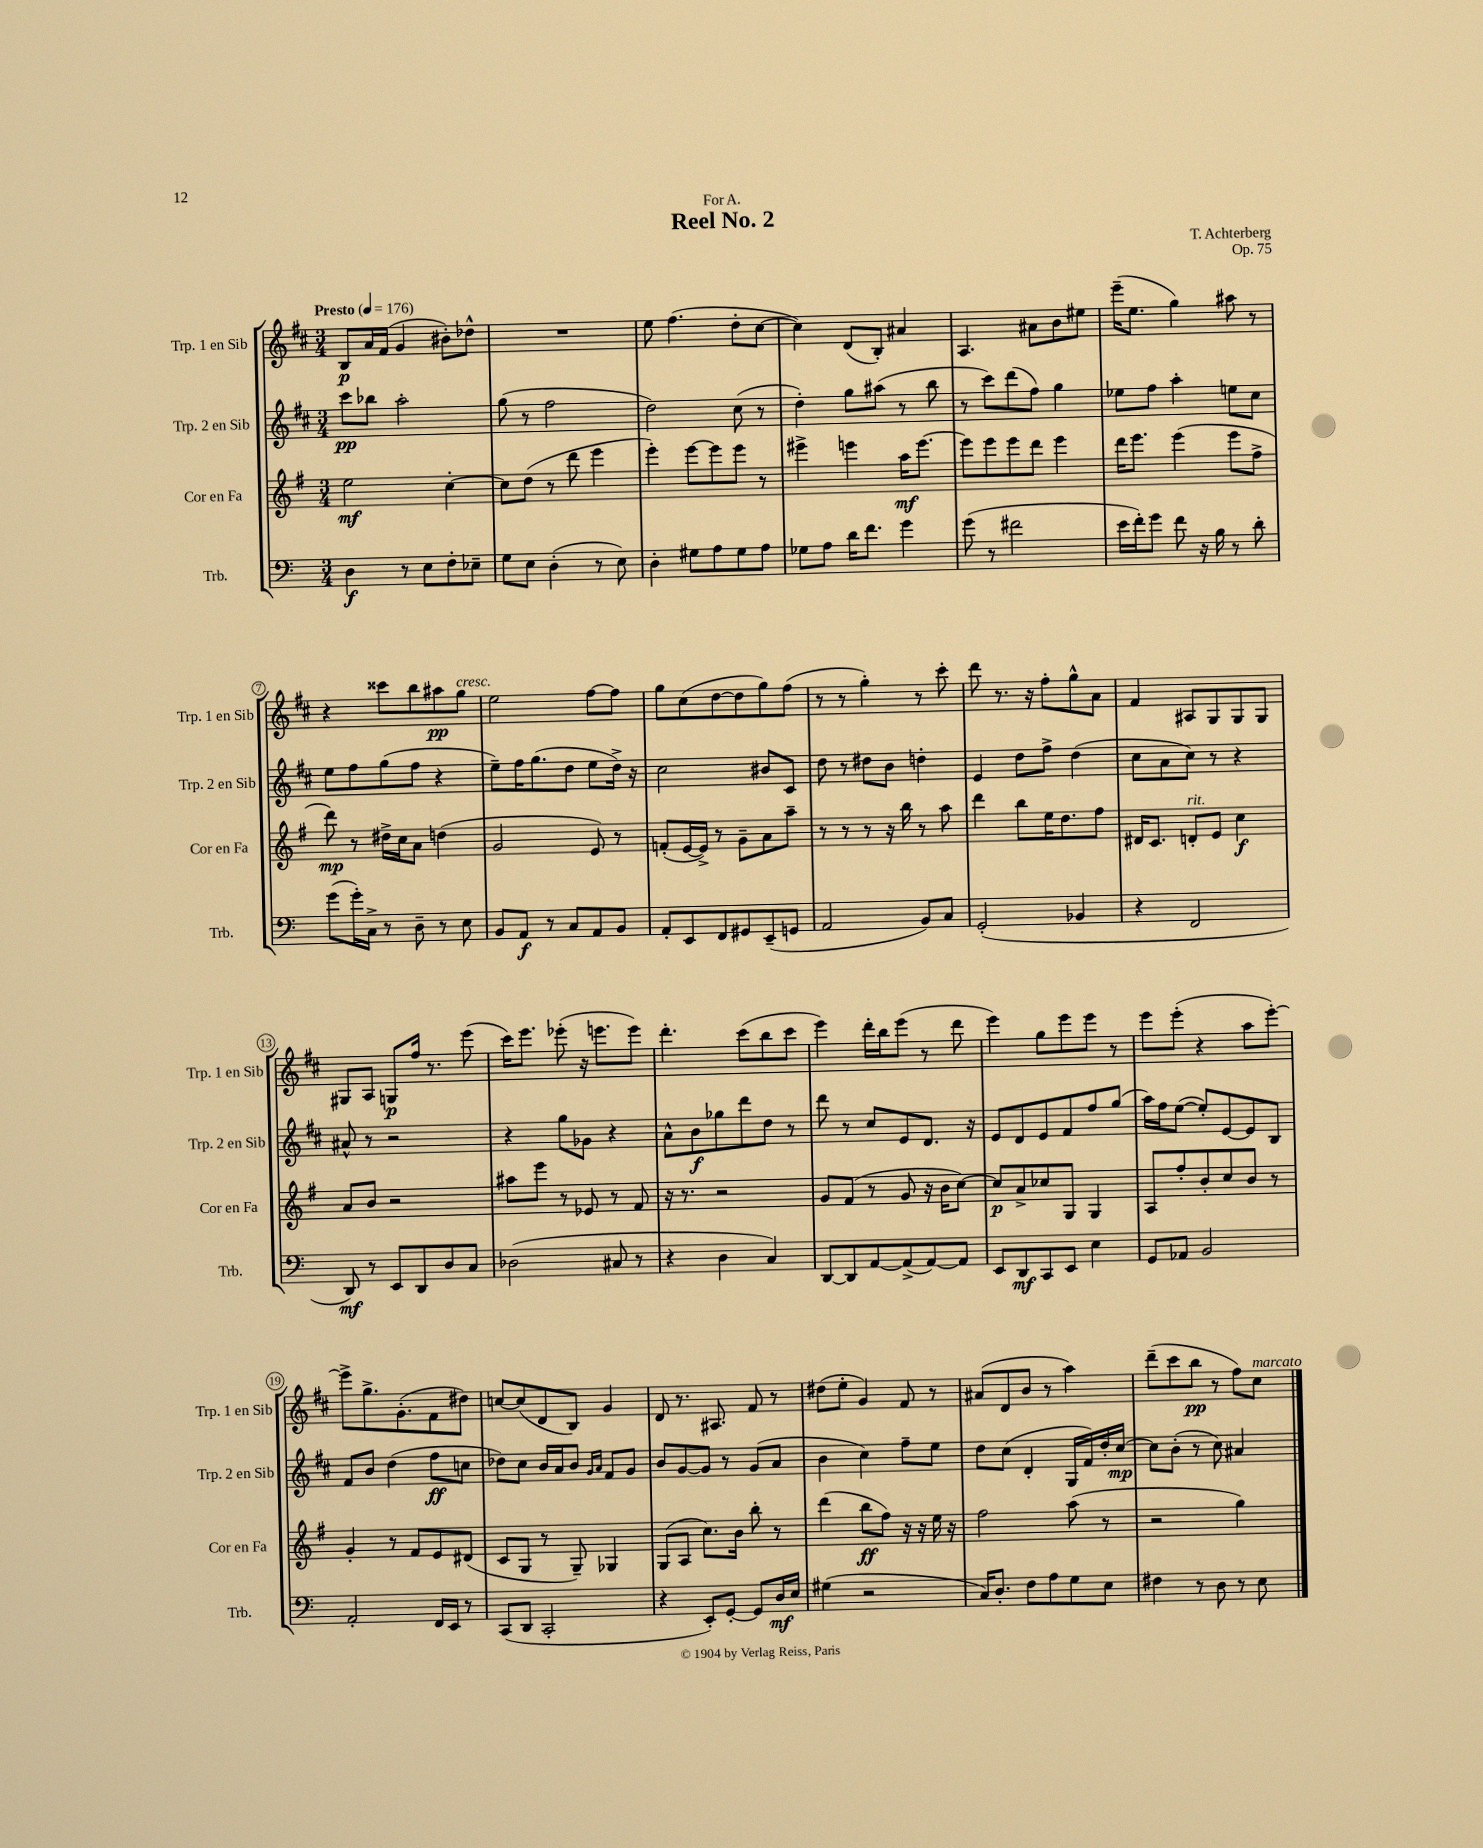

**kern	**kern	**kern	**kern
*staff4	*staff3	*staff2	*staff1
*clefF4	*clefG2	*clefG2	*clefG2
*k[]	*k[f#]	*k[f#c#]	*k[f#c#]
*M3/4	*M3/4	*M3/4	*M3/4
*MM176	*MM176	*MM176	*MM176
4D\	2ee\	8ccc#\L	8B/L
.	.	8bb-\J	16a/L
.	.	.	(16f#/JJ
8r	.	2aa'\	4g/
8E\L	.	.	.
8F'\	[4cc'\	.	8b#'\L)
8E-~\J	.	.	8dd-^^\J
=	=	=	=
8G\L	8cc\]L	(8gg\	2.r
8E\J	(8dd\J	8r	.
(4D'\	8r	2ff#\	.
.	8ddd\	.	.
8r	4eee\	.	.
8E\)	.	.	.
=	=	=	=
4D'\	4eee'\)	2dd\)	8ee\
.	.	.	(4.ff#\
8G#\L	[8eee\L	.	.
8A\	8eee\]	.	.
8G#\	8eee\J	(8cc#\	8dd'\L
8A\J	8r	8r	[8cc#\J
=	=	=	=
8G-\L	4eee#^\	4dd'\)	4cc#\])
8A\J	.	.	.
16d\LK	4eee\	8gg\L	(8d/L
8.f\J	.	.	.
.	.	(8aa#\J	8B'/J)
4g\	16aa\LK	8r	4a#/
.	[8.eee\J	.	.
.	.	8bb\	.
=	=	=	=
(8g\	8eee\]L	8r	4.A/
8r	8eee\	8ccc#\L)	.
2f#\	8eee\	(8ddd\	.
.	8ddd\J	8ff#\J)	8a#\L
.	4eee\	4gg\	8b\
.	.	.	8ee#\J
=	=	=	=
16e\LL	16ddd\LK	8ee-\L	(16eee~\LK
16f'\J)	8.eee\J	.	8.ee\J
8g\J	.	8ff#\J	.
8f\	(4eee\	4aa'\	4gg\)
16r	.	.	.
16B\	.	.	.
8r	8eee\L	8ee\L	8aa#\
8d'\	8ff#^\J	8cc#\J	8r
=	=	=	=
(8g\L	8ddd\)	8ee\L	4r
16g'\L)	8r	8ff#\	.
16C^\JJ	.	.	.
8r	16dd#^\LL	(8gg\	8ccc##\L
.	16cc\J	.	.
8D~\	8a\J	8ff#\J	8bb\
8r	(4dd\	4r	8aa#\
8E\	.	.	8gg\J
=	=	=	=
8BB/L	2g/	8ee~\L)	2ee\
8AA/J	.	16ff#\K	.
.	.	(8.gg\	.
8r	.	.	.
8C/L	.	8dd\J	.
8AA/	8e/)	8ee\L	[8ff#\L
8BB/J	8r	16dd^\Jk)	8ff#\]J
.	.	16r	.
=	=	=	=
8AA'/L	(8f'/L	2cc#\	8gg\L
8EE/	[16e/L	.	(8cc#\
.	16e^/]JJ)	.	.
8FF/	8r	.	[8dd\
8GG#/	8g~\L	.	8dd\]
(8EE~/	8a\	8b#/L	8gg\)
8GG/J	8aa~\J	8c#/J	(8ff#\J
=	=	=	=
2AA/	8r	8dd\	8r
.	8r	8r	8r
.	8r	8dd#\L	4gg'\)
.	16r	8b\J	.
.	16bb\	.	.
8BB/L)	8r	4dd'\	8r
8C/J	8aa\	.	8ccc#'\
=	=	=	=
(2GG'/	4ddd\	4e/	8ddd\
.	.	.	8.r
.	8bb\L	8dd\L	.
.	.	.	16r
.	16ee\K	8ff#^\J	8ff#'\L
.	8.dd\	.	.
4BB-/	.	(4dd\	8gg^^\
.	8ff#\J	.	8a\J
=	=	=	=
4r	16d#/LK	8cc#\L	4f#/
.	8.c/J	.	.
.	.	8a\	.
2FF/	8d'/L	8cc#\J)	8A#/L
.	8e/J	8r	8G/
.	4cc\	4r	8G/
.	.	.	8G/J
=	=	=	=
8DD/)	8a/L	8a#^^/	8G#/L
8r	8b/J	8r	8A/J
8EE/L	2r	2r	8G/L
8DD/	.	.	16ff#/Jk
.	.	.	8.r
8D/	.	.	.
8C/J	.	.	(8eee\
=	=	=	=
(2D-\	8aa#\L	4r	16ccc#\LK)
.	.	.	8.eee\J
.	8eee\J	.	.
.	8r	8gg\L	(8eee-'\
.	8e-/	8g-\J	16r
.	.	.	8.eee\L
8C#/	8r	4r	.
8r	8f#/	.	8eee\J)
=	=	=	=
4r	16r	8a^^\L	4.ddd'\
.	8.r	.	.
.	.	8b\	.
4D\	2r	8gg-\	.
.	.	8ddd\	(8ccc#\L
4C/)	.	8dd\J	8bb\
.	.	8r	8ccc#\J
=	=	=	=
[8DD/L	8g/L	8ddd\	4eee\)
8DD/]	(8f#/J	8r	.
[8AA/	8r	8cc#/L	16ddd'\LL
.	.	.	16bb\J
(8AA^/]	8g/	8e/	(8eee\J
[8AA/)	16r	8.d/J	8r
.	16b\LK	.	.
8AA/]J	[8cc\J)	.	8ddd\
.	.	16r	.
=	=	=	=
8EE/L	8cc/]L	8e/L	4eee\)
8DD/	8a^/	8d/	.
8CC/	8cc-/	8e/	8gg\L
8EE/J	8G/J	8f#/	8eee\
4E\	4G/	8ff#/	8eee\J
.	.	(8gg/J	8r
=	=	=	=
8GG/L	8A/L	16aa\LL)	8eee\L
.	.	16ff#\J	.
8AA-/J	8ff#'/	([8ee\J	(8eee'\J
2BB/	8b'/	8ee'/]L)	4r
.	8cc/	[8e/	.
.	8b/J	8e/]	8aa\L
.	8r	8B/J	[8eee'\J)
=	=	=	=
2AA'/	4g'/	8f#/L	8eee^\]L
.	.	8b/J	8.gg^\
.	8r	(4dd\	.
.	.	.	(8.g'\
.	8f#/L	.	.
16FF/LL	8e/	8ff#\L	8f#\
16EE/JJ	.	.	.
8r	(8d#/J	8cc\J	8dd#\J)
=	=	=	=
(8CC/L	8c/L	8dd-\L)	[8cc/L
8DD/J	8G/J	8cc#\J	(8cc/]
2CC'/	8r	16b/LL	8d/
.	.	16a/J	.
.	8G~/)	8b/J	8B/J)
.	.	16qqg/LL	.
.	.	16qqa/JJ	.
.	4G-/	8f#/L	4g/
.	.	8g/J	.
=	=	=	=
4r	(8G/L	8b/L	8d/
.	8A/J	[8g/	8.r
8EE'/L)	8.cc\L)	8g/]J	.
.	.	.	8.A#/
[8GG'/J	.	8r	.
.	16b\Jk	.	.
8GG/]L	8bb'\	(8g/L	8f#/
16D/L	8r	8a/J	8r
16E/JJ	.	.	.
=	=	=	=
(4G#\	(4ddd\	4b\	(8dd#\L
.	.	.	8ee'\J
2r	8bb\L	4cc#\)	4g/)
.	8ff#\J)	.	.
.	16r	8ff#~\L	8f#/
.	16r	.	.
.	16ee\	8ee\J	8r
.	16r	.	.
=	=	=	=
16C/LK)	2ff#\	8dd\L	(8a#/L
8.D'/J	.	.	.
.	.	(8cc#\J	8d/
8F\L	.	4d'/	8b/J
8A\	.	.	8r
8G\	(8aa\	16G/LL	4aa\)
.	.	16f#/)	.
8E\J	8r	16dd'/	.
.	.	[16cc#/JJ	.
=	=	=	=
4F#\	2r	8cc#\]L	(8ddd~\L
.	.	(8b'\J	8ccc#\
8r	.	8r	8bb\J
8D\	.	8cc#\)	8r
8r	4gg\)	4a#/	8ff#\L)
8E\	.	.	8cc#\J
==	==	==	==
*-	*-	*-	*-
